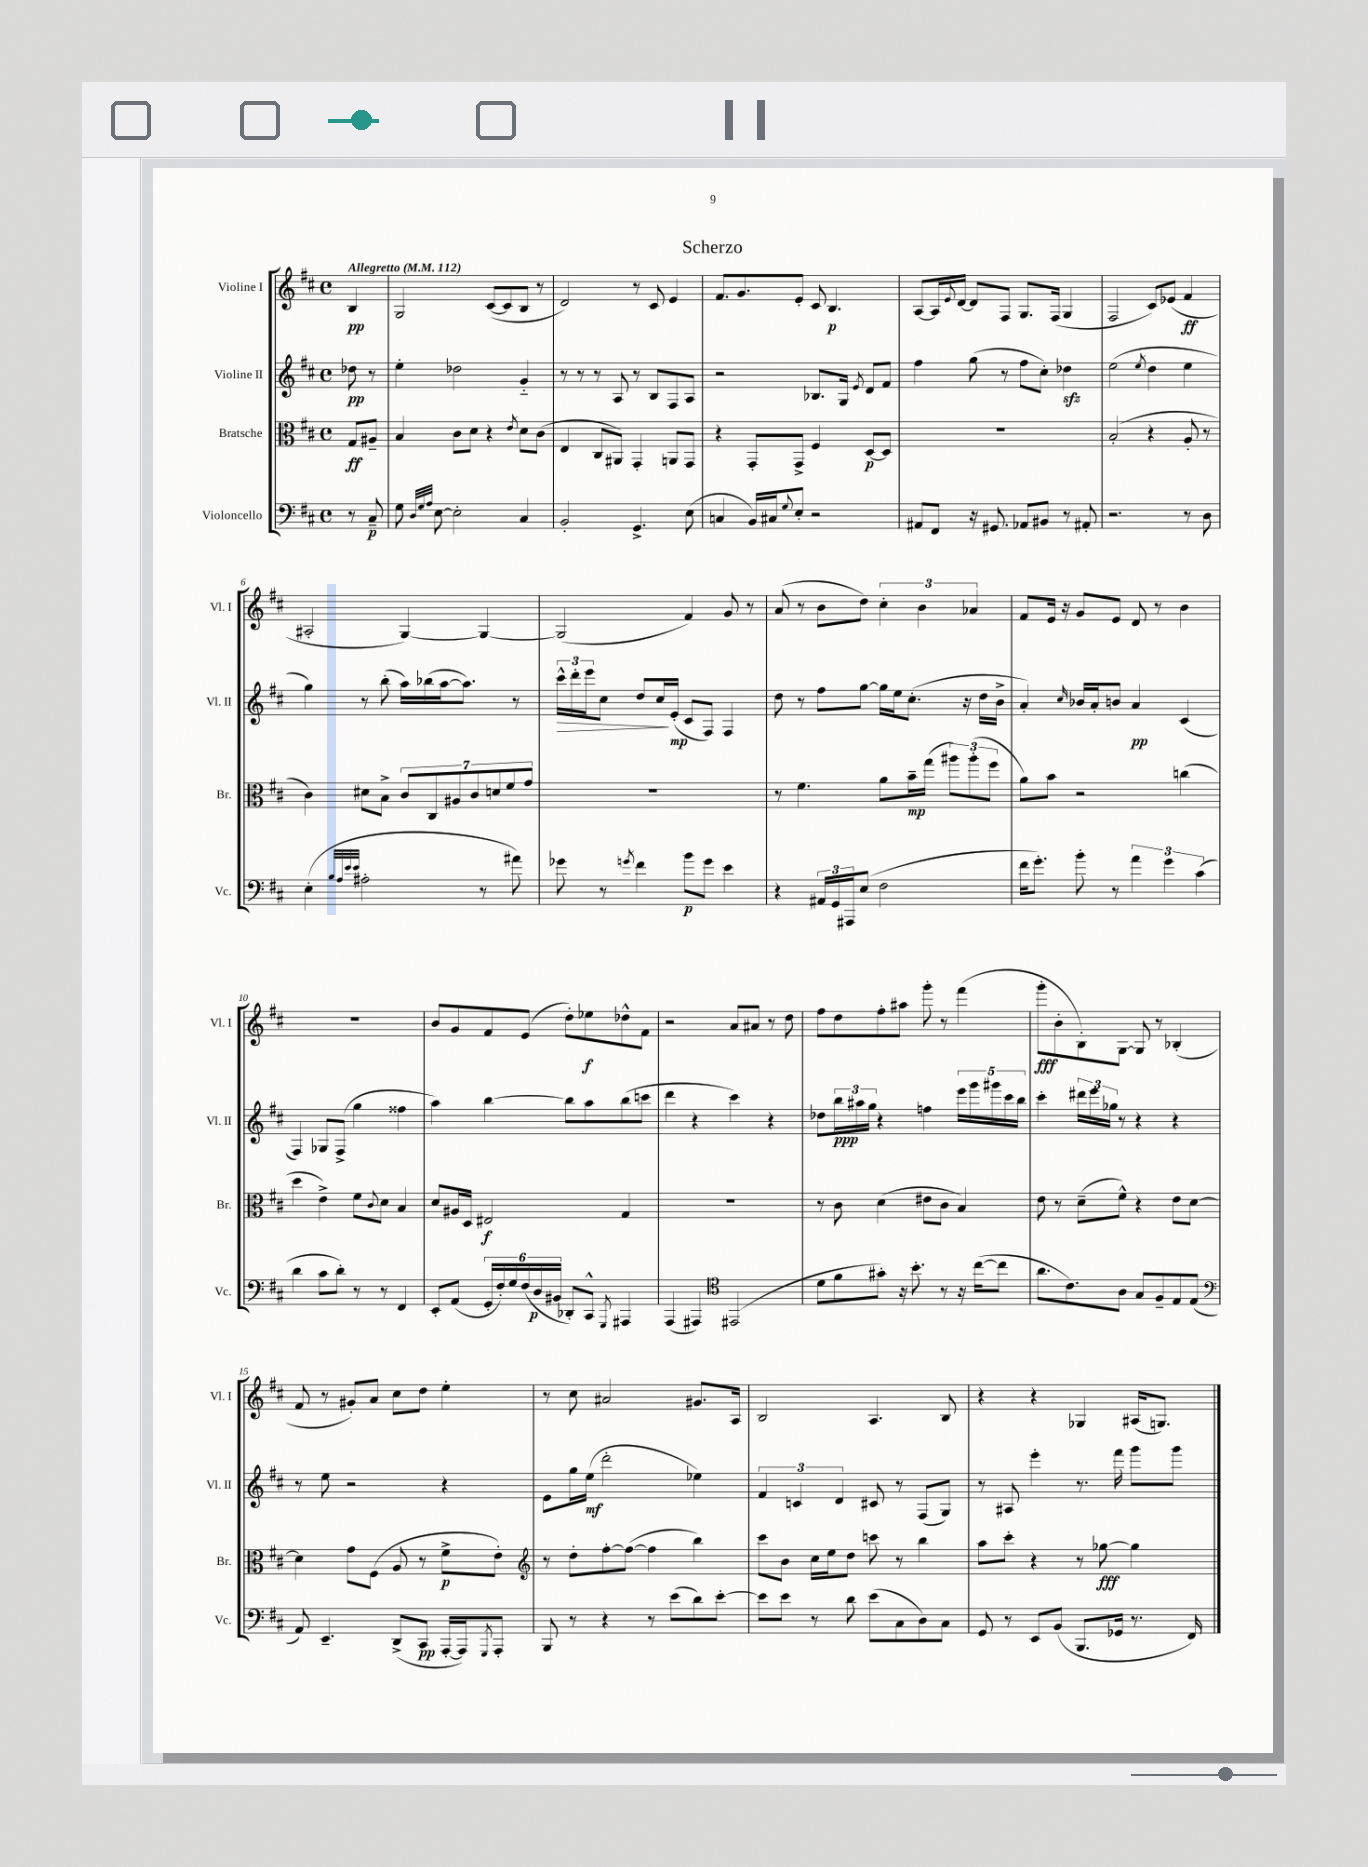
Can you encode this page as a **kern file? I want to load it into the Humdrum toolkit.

**kern	**kern	**kern	**kern
*staff4	*staff3	*staff2	*staff1
*clefF4	*clefC3	*clefG2	*clefG2
*k[f#c#]	*k[f#c#]	*k[f#c#]	*k[f#c#]
*M4/4	*M4/4	*M4/4	*M4/4
*met(c)	*met(c)	*met(c)	*met(c)
*MM112	*MM112	*MM112	*MM112
8r	8G	8dd-	4B
8C#~	8A#~	8r	.
=	=	=	=
8G	4B	4ee'	2G
32qqD	.	.	.
32qqG	.	.	.
32qqA	.	.	.
[8E	.	.	.
2E']	8c#	2dd-	.
.	8d	.	.
.	4r	.	([8c#
.	.	.	8c#]
.	8qe	.	.
4C#	8d	4g'~	8B
.	(8c#	.	8r
=	=	=	=
2BB'	4E	8r	2d)
.	.	8r	.
.	8C#	8r	.
.	8AA#)	8A	.
4.GG^	4GG'	8r	8r
.	.	8B	8c#
.	8AA	8F#	4e
(8E	8GG	8A	.
=	=	=	=
4C	4r	2r	8.f#
.	.	.	8.g
16BB)	8GG'	.	.
16C#	.	.	.
8qqG	.	.	.
8E'	8GG^	.	8e'
2r	4F#	8.B-	8c#
.	.	.	4.B
.	.	16G	.
.	.	8qe	.
.	[8D	8d	.
.	8D]	8f#	.
=	=	=	=
8AA#	1r	4ff#	[8A
8FF#	.	.	16A]
.	.	.	8qqe
.	.	.	[16d
16r	.	(8gg	8d]
8.GG#	.	.	.
.	.	8r	8F#
8AA-	.	8ff#	8.G
8BB#	.	8cc#')	.
.	.	.	(16F#
8r	.	4dd-	4G
8AA#'	.	.	.
=	=	=	=
2.r	(2B'	(2ee	2F#
.	.	8qee	.
.	4r	4dd	8c#)
.	.	.	(8e-
8r	8A'	4ee	4f#
8D	8r	.	.
=	=	=	=
(4E'	4c#)	4gg)	2A#'
32qqB	.	.	.
32qqA	.	.	.
32qqe	.	.	.
32qqe	.	.	.
2A#'	8d#	8r	.
.	8B^	(8bb'	.
.	14c#	16aa)	[4G)
.	.	(16bb-	.
.	14C#	.	.
.	.	[16aa	.
.	14A#	.	.
.	.	8.aa])	.
.	14c#	.	.
8r	.	.	4G_
.	14d	.	.
.	14f#	.	.
8a#)	.	8r	.
.	14g	.	.
=	=	=	=
8g-	1r	24ccc#^^	(2G]
.	.	24ddd'	.
.	.	24eee	.
8r	.	8cc#	.
8qg	.	.	.
4f#	.	8dd	.
.	.	16cc#	.
.	.	(16e'	.
8b	.	8c#	4f#)
8g	.	8F#)	.
4e	.	4F#	8g
.	.	.	8r
=	=	=	=
4r	8r	8dd	(8a
.	4.f#	8r	8r
24AA#	.	8ff#	8b
24GG	.	.	.
24AAA#	.	.	.
(8E	.	[8gg	8dd)
2F#	8a	16gg]	6cc#'
.	.	16ee	.
.	16b~	(8.cc#'	.
.	.	.	6b
.	(16gg	.	.
.	12aa#)	.	.
.	.	16r	.
.	(12aa#'	.	6a-
.	.	16dd	.
.	12ff#	.	.
.	.	16b^	.
=	=	=	=
16f#	8a)	4a')	8f#
8.g')	.	.	.
.	8b	.	16e
.	.	.	16r
.	.	16qqcc#	.
8b'	2r	16b-	8g
.	.	16a'	.
8r	.	8b	8e
6a	.	4a	8d
.	.	.	8r
6g	.	.	.
.	(4cc	(4c#	4b
(6c#	.	.	.
=	=	=	=
4d	4dd	4F#)	1r
8c#	4e^)	8G-	.
8d')	.	(8F#^	.
8r	8f#	4gg	.
.	8qqc#	.	.
8r	8d	.	.
4FF#	4B	4ff##	.
=	=	=	=
8EE'	8d	4aa)	8b
(8AA	16A#	.	8g
.	16D	.	.
24GG'	2E#	[4bb	8f#
24F#')	.	.	.
24G	.	.	.
(24F#	.	.	(8e
24D	.	.	.
24BB#	.	.	.
8DD-')	.	8bb]	8dd')
8CC#^^	.	8aa	8ee-
8qGGG	.	.	.
4AAA#	4G	(8bb	8dd-^^
.	.	8ccc	8f#
=	=	=	=
(4AAA	1r	4ddd	2r
4AAA#)	.	4r	.
*clefC4	*	*	*
(2EE#	.	4ccc#)	8a
.	.	.	8a#
.	.	4r	8r
.	.	.	8dd
=	=	=	=
8d	8r	8dd-	8ff#
8f#	8c#	24bb	8dd
.	.	24aa#	.
.	.	24gg	.
8g#')	(4d	4r	8ff#'
16r	.	.	8aa#
8.b'	.	.	.
.	8e#	4ff	8ggg'
8r	8c#	.	8r
16r	4B)	20eee	(4fff#
.	.	20ggg	.
([16cc#	.	.	.
.	.	20ggg#	.
8cc#]	.	.	.
.	.	20ccc#	.
.	.	20bb	.
=	=	=	=
8.a	8e	4ccc#'	8ggg'
.	8r	.	8b'
8.c#)	.	.	.
.	(8d~	24ddd#	8B')
.	.	24eee	.
.	.	24gg-	.
8A	8f#^^)	8r	[8G
8G	4r	4r	8G]
8F#~	.	.	8r
8E	8e	4r	(4B-'
(8E	[8d	.	.
=	=	=	=
*clefF4	*	*	*
8AA)	4d]	8r	8f#
4.EE~	.	8ee	8r
.	8g	2r	8g#')
.	(8F#	.	8a
(8DD^	8A	.	8cc#
8CC#	8r	.	8dd
[16AAA'	8f#^	4r	4ee'
16AAA])	.	.	.
8qGGG	.	.	.
8AAA'	8e')	.	.
=	=	=	=
*	*clefG2	*	*
8BBB	8r	8e	8r
8r	8dd'	16gg	8cc#
.	.	(16ee	.
4r	[8ff#'	2ddd'	2a#
.	(8ff#_	.	.
8r	4ff#]	.	.
(8e	.	.	.
8d)	4bb)	4ee-)	8.g#
[8e'	.	.	.
.	.	.	16A
=	=	=	=
8e]	8ccc#	6f#	2B
8e	8b	.	.
.	.	6c	.
8r	16cc#	.	.
.	16ee	.	.
.	.	6d	.
8d	8dd	.	.
(8e	8ccc	8c#	4.A
8C#	8r	8r	.
8D)	4bb	(8F#	.
8C#	.	8G)	8B
=	=	=	=
8GG	8aa	8r	4r
8r	8ccc#'	8A#	.
8EE	4r	4eee'	4r
(8BB	.	.	.
8.BBB	8r	8.r	4G-
.	[8gg-	.	.
16GG-	.	16fff#	.
8.r	4gg-]	8ggg	(16A#
.	.	.	8.G)
.	.	8ggg	.
16FF#)	.	.	.
==	==	==	==
*-	*-	*-	*-
